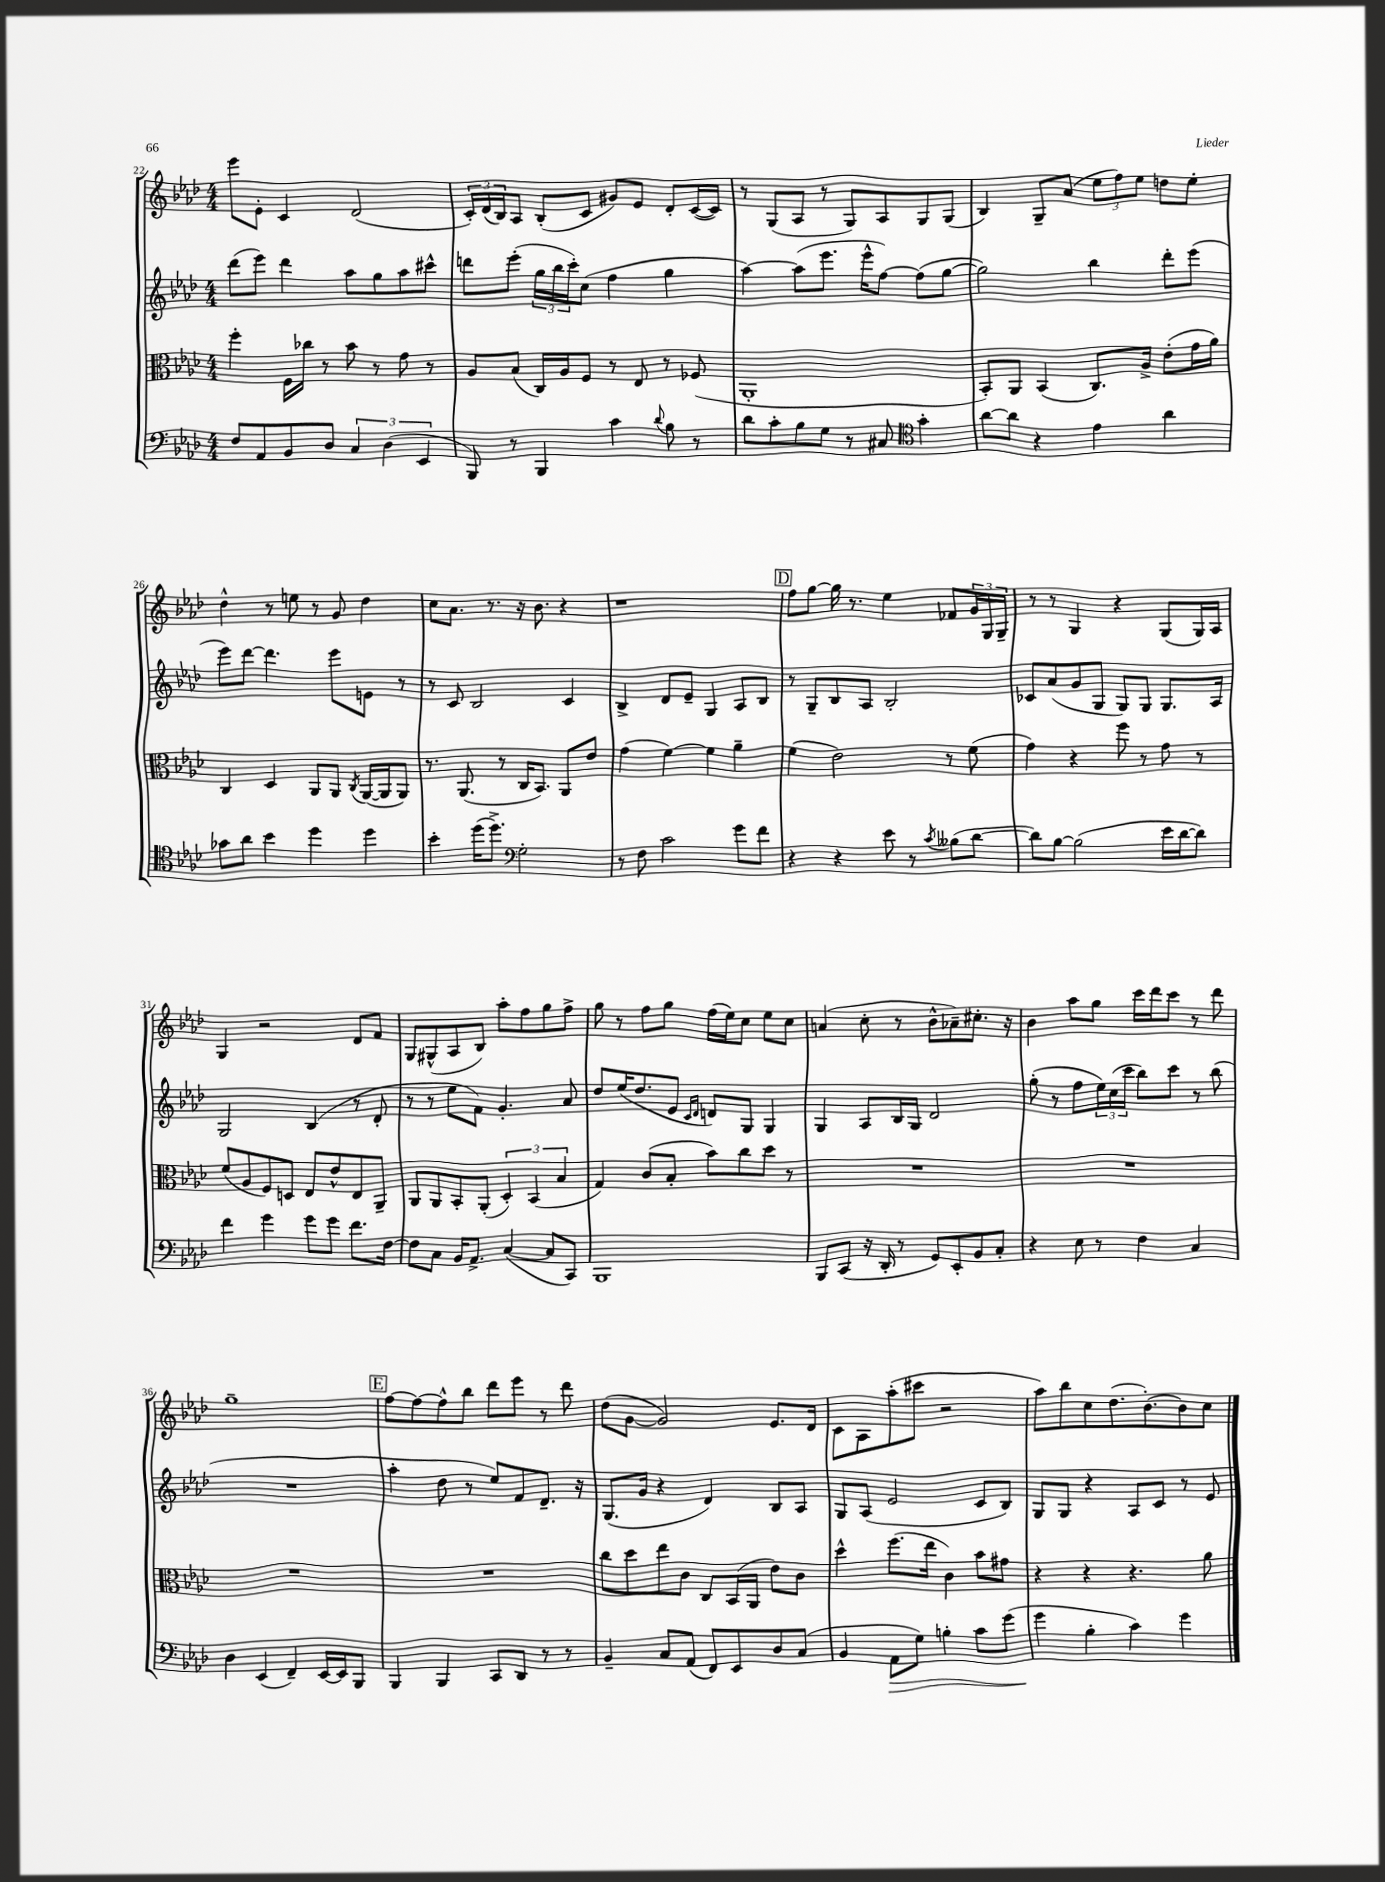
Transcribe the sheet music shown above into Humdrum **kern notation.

**kern	**dynam	**kern	**kern	**kern
*part4	*part4	*part3	*part2	*part1
*staff4	*staff4	*staff3	*staff2	*staff1
*clefF4	*	*clefC3	*clefG2	*clefG2
*k[b-e-a-d-]	*	*k[b-e-a-d-]	*k[b-e-a-d-]	*k[b-e-a-d-]
*M4/4	*	*M4/4	*M4/4	*M4/4
=22	=22	=22	=22	=22
8F/L	.	4ff'\	(8ddd-\L	8eee-\L
8AA-/	.	.	8eee-\J)	8e-'\J
8BB-/	.	16F\LL	4ddd-\	4c/
.	.	16cc-X\JJ	.	.
8D-/J	.	8r	.	.
6C/	.	8b-\	8aa-\L	(2d-/
.	.	8r	8gg\	.
(6D-\	.	.	.	.
.	.	8g\	8aa-\	.
6EE-/	.	.	.	.
.	.	8r	8ccc#X^^\J	.
=23	=23	=23	=23	=23
8BBB-/)	.	8A-/L	8dddn\L	24c'/LL)
.	.	.	.	(24d-/
.	.	.	.	24B-/J)
8r	.	(8B-/J	(8eee-'\J	8A-/J
4BBB-/	.	16C/LL)	24gg\LL	(8B-'/L
.	.	.	24bb-\	.
.	.	16A-/J	.	.
.	.	.	24ccc'\J)	.
.	.	8F/J	(8cc\J	8c/J
4c\	.	8r	4ff\	8g#X/L)
.	.	8E-/	.	8e-/J
8qqd-/	.	.	.	.
8B-\	.	8r	4gg\	8d-'/L
8r	.	(8F-X/	.	([16c/L
.	.	.	.	16c/JJ])
=24	=24	=24	=24	=24
8d-\L	.	1AA-'	[4aa-\)	8r
8c'\	.	.	.	(8G/L
8B-\	.	.	(8aa-\L]	8A-/J
8G\J	.	.	8.eee-\J	8r
8r	.	.	.	8G/L)
.	.	.	16eee-^^\KL	.
8C#X/	.	.	[8ff\J)	8A-/
*clefC4	*	*	*	*
4g'\	.	.	(8ff\L]	8G/
.	.	.	[8gg\J	(8G/J
=25	=25	=25	=25	=25
[8a-\L	.	8BB-'/L)	2gg\])	4B-/)
8a-\J]	.	8AA-/J	.	.
4r	.	(4BB-/	.	8G~/L
.	.	.	.	(8a-/J
4e-\	.	8.C/L)	4bb-\	12ee-\L
.	.	.	.	12ff\)
.	.	.	.	12ee-\J
.	.	16A-^/Jk	.	.
4a-\	.	(8e-'\L	8ddd-'\L	8ddn\L
.	.	16g\L	(8eee-\J	8ee-'\J
.	.	16a-\JJ)	.	.
!!LO:LB:g=z
=26	=26	=26	=26	=26
8g-X\L	.	4C/	8eee-\L)	4dd-^^\
8a-\J	.	.	[8ddd-\J	.
4b-\	.	4D-/	4.ddd-\]	8r
.	.	.	.	8een\
4dd-\	.	8AA-/L	.	8r
.	.	8AA-/J	8eee-\L	8g/
.	.	8qC/	.	.
4dd-\	.	([16AA-/LL	8en\J	4dd-\
.	.	16AA-/J]	.	.
.	.	8AA-/J)	8r	.
=27	=27	=27	=27	=27
4b-'\	.	8.r	8r	8cc\L
.	.	.	8c/	8.a-\J
.	.	(8.AA-/	.	.
(16dd-\KL	.	.	2B-/	.
8.dd-^\J)	.	.	.	8.r
.	.	8r	.	.
*clefF4	*	*	*	*
2G'\	.	16C/KL	.	16r
.	.	8.BB-/J)	.	8.b-\
.	.	8AA-/L	4c/	4r
.	.	8e-/J	.	.
=28	=28	=28	=28	=28
8r	.	(4g\	4B-^/	1r
8F\	.	.	.	.
2c\	.	[4f\)	8d-/L	.
.	.	.	8e-~/J	.
.	.	4f\]	4G/	.
8g\L	.	4a-~\	8A-/L	.
8f\J	.	.	8B-/J	.
!!LO:REH:place=s1:t=D
=29	=29	=29	=29	=29
4r	.	(4f\	8r	8ff\L
.	.	.	8G~/L	[8gg\J
4r	.	2e-\)	8B-/	16gg\]
.	.	.	.	8.r
.	.	.	8A-/J	.
8e-\	.	.	2B-'/	4ee-\
8r	.	.	.	.
8qc/	.	.	.	.
(8B--X\L	.	8r	.	8f-X/L
[8d-\J	.	(8f\	.	24g/L
.	.	.	.	24G/
.	.	.	.	24G~/JJ
=30	=30	=30	=30	=30
8d-\L])	.	4g\)	8c-X/L	8r
[8B-\J	.	.	(8a-/	8r
(2B-\]	.	4r	8g/	4G/
.	.	.	8G/J	.
.	.	8ff\	8G/L)	4r
.	.	8r	8G/J	.
16e-\LL	.	8g\	8.G/L	(8G/L
[16d-\J	.	.	.	.
8d-\J])	.	8r	.	16G/L)
.	.	.	16A-/Jk	16A-/JJ
!!LO:LB:g=z
=31	=31	=31	=31	=31
4f\	.	(8f/L	2G/	4G/
.	.	8A-/	.	.
4g\	.	8F/)	.	2r
.	.	8Dn/J	.	.
8g\L	.	8E-/L	(4B-/	.
8g\J	.	8e-^^/	.	.
8.f\L	.	8E-/	8r	8d-/L
.	.	8AA-~/J	8d-'/	8f/J
[16F\Jk	.	.	.	.
=32	=32	=32	=32	=32
8F\L]	.	8AA-/L	8r	8G/L
8C\J	.	8AA-/	8r	(8G#X^^/
16BB-/KL	.	8BB-'/	8ee-\L	8A-/
8.AA-^/J	.	.	.	.
.	.	(8AA-'/J	8f\J)	8B-/J)
([4C/	.	6D-'/)	4.g'/	8aa-'\L
.	.	.	.	8ff\
.	.	(6BB-/	.	.
8C/L]	.	.	.	8gg\
.	.	6B-/	.	.
8CC/J)	.	.	8a-/	8ff^\J
=33	=33	=33	=33	=33
1BBB-	.	4G/)	8dd-/L	8gg\
.	.	.	(16ee-/K	8r
.	.	.	8.dd-/	.
.	.	(8c/L	.	8ff\L
.	.	8B-'/J	8e-/J	8gg\J
.	.	.	16qqc/LL	.
.	.	.	16qqd-/JJ	.
.	.	8b-\L)	8dn/L)	(16ff\LL
.	.	.	.	16ee-\J)
.	.	8cc\	8G/J	8cc\J
.	.	8dd-\J	4G/	8ee-\L
.	.	8r	.	8cc\J
=34	=34	=34	=34	=34
8BBB-/L	.	1r	4G/	(4an/
(8CC/J	.	.	.	.
16r	.	.	8A-/L	8cc'\
16DD-'/	.	.	.	.
8r	.	.	16B-/L	8r
.	.	.	16G/JJ	.
8GG/L)	.	.	2d-/	8b-^^\L
8EE-'/	.	.	.	8a-X~\)
8BB-/	.	.	.	8.cc#X'\J
8C'/J	.	.	.	.
.	.	.	.	16r
=35	=35	=35	=35	=35
4r	.	1r	(8gg'\	4b-\
.	.	.	8r	.
8E-\	.	.	8ff\L	8aa-\L
8r	.	.	24ee-\L)	8gg\J
.	.	.	(24cc\	.
.	.	.	24ccc\JJ	.
4F\	.	.	8bb-\L)	16ccc\LL
.	.	.	.	16ddd-\J
.	.	.	8ccc\J	8ccc\J
4C/	.	.	8r	8r
.	.	.	(8bb-\	8ddd-\
!!LO:LB:g=z
=36	=36	=36	=36	=36
4D-\	.	1r	1r	1gg~
(4EE-/	.	.	.	.
4FF~/)	.	.	.	.
[16EE-/LL	.	.	.	.
16EE-/J]	.	.	.	.
8BBB-/J	.	.	.	.
!!LO:REH:place=s1:t=E
=37	=37	=37	=37	=37
4BBB-/	.	1r	4aa-'\	[8ff\L
.	.	.	.	8ff\_
4BBB-/	.	.	8dd-\	8ff^^\]
.	.	.	8r	8bb-\J
8CC/L	.	.	8ee-/L)	8ddd-\L
8DD-/J	.	.	8f/	8eee-\J
8r	.	.	8.d-~/J	8r
8r	.	.	.	8ddd-\
.	.	.	16r	.
=38	=38	=38	=38	=38
4BB-~/	.	8cc\L	(8.G/L	(8dd-\L
.	.	8dd-\	.	[8g\J
.	.	.	16g/Jk	.
8C/L	.	8ee-\	4r	2g/])
(8AA-/J	.	8c\J	.	.
8FF/L)	.	8C/L	4d-/)	.
8EE-/	.	(16BB-/L	.	.
.	.	16AA-/JJ	.	.
8D-/	.	8e-\L)	8B-/L	8.e-/L
(8C/J	.	8c\J	8A-/J	.
.	.	.	.	16d-/Jk
=39	=39	=39	=39	=39
4BB-/	.	4dd-^^\	8G/L	8c\L
.	.	.	(8A-/J	8A-\
!	!LO:HP:b	!	!	!
8AA-\L	>	(8.ff\L	2e-/	(8aa-'\
8G\J)	.	.	.	8ccc#X\J
.	.	16ee-\Jk	.	.
4Bn'\	.	4c\)	.	2r
8c\L	.	8b-\L	8c/L	.
(8g\J	.	8g#X\J	8B-/J)	.
=40	=40	=40	=40	=40
4g\	.	4r	8G/L	8aa-\L)
.	.	.	8G/J	8bb-\
4B-'\	]	4r	4r	8cc\
.	.	.	.	(8.dd-\
4c\)	.	4.r	8A-/L	.
.	.	.	.	[8.b-'\)
.	.	.	8c/J	.
4g\	.	.	8r	8b-\]
.	.	8a-\	8e-/	8cc\J
==	==	==	==	==
*-	*-	*-	*-	*-
